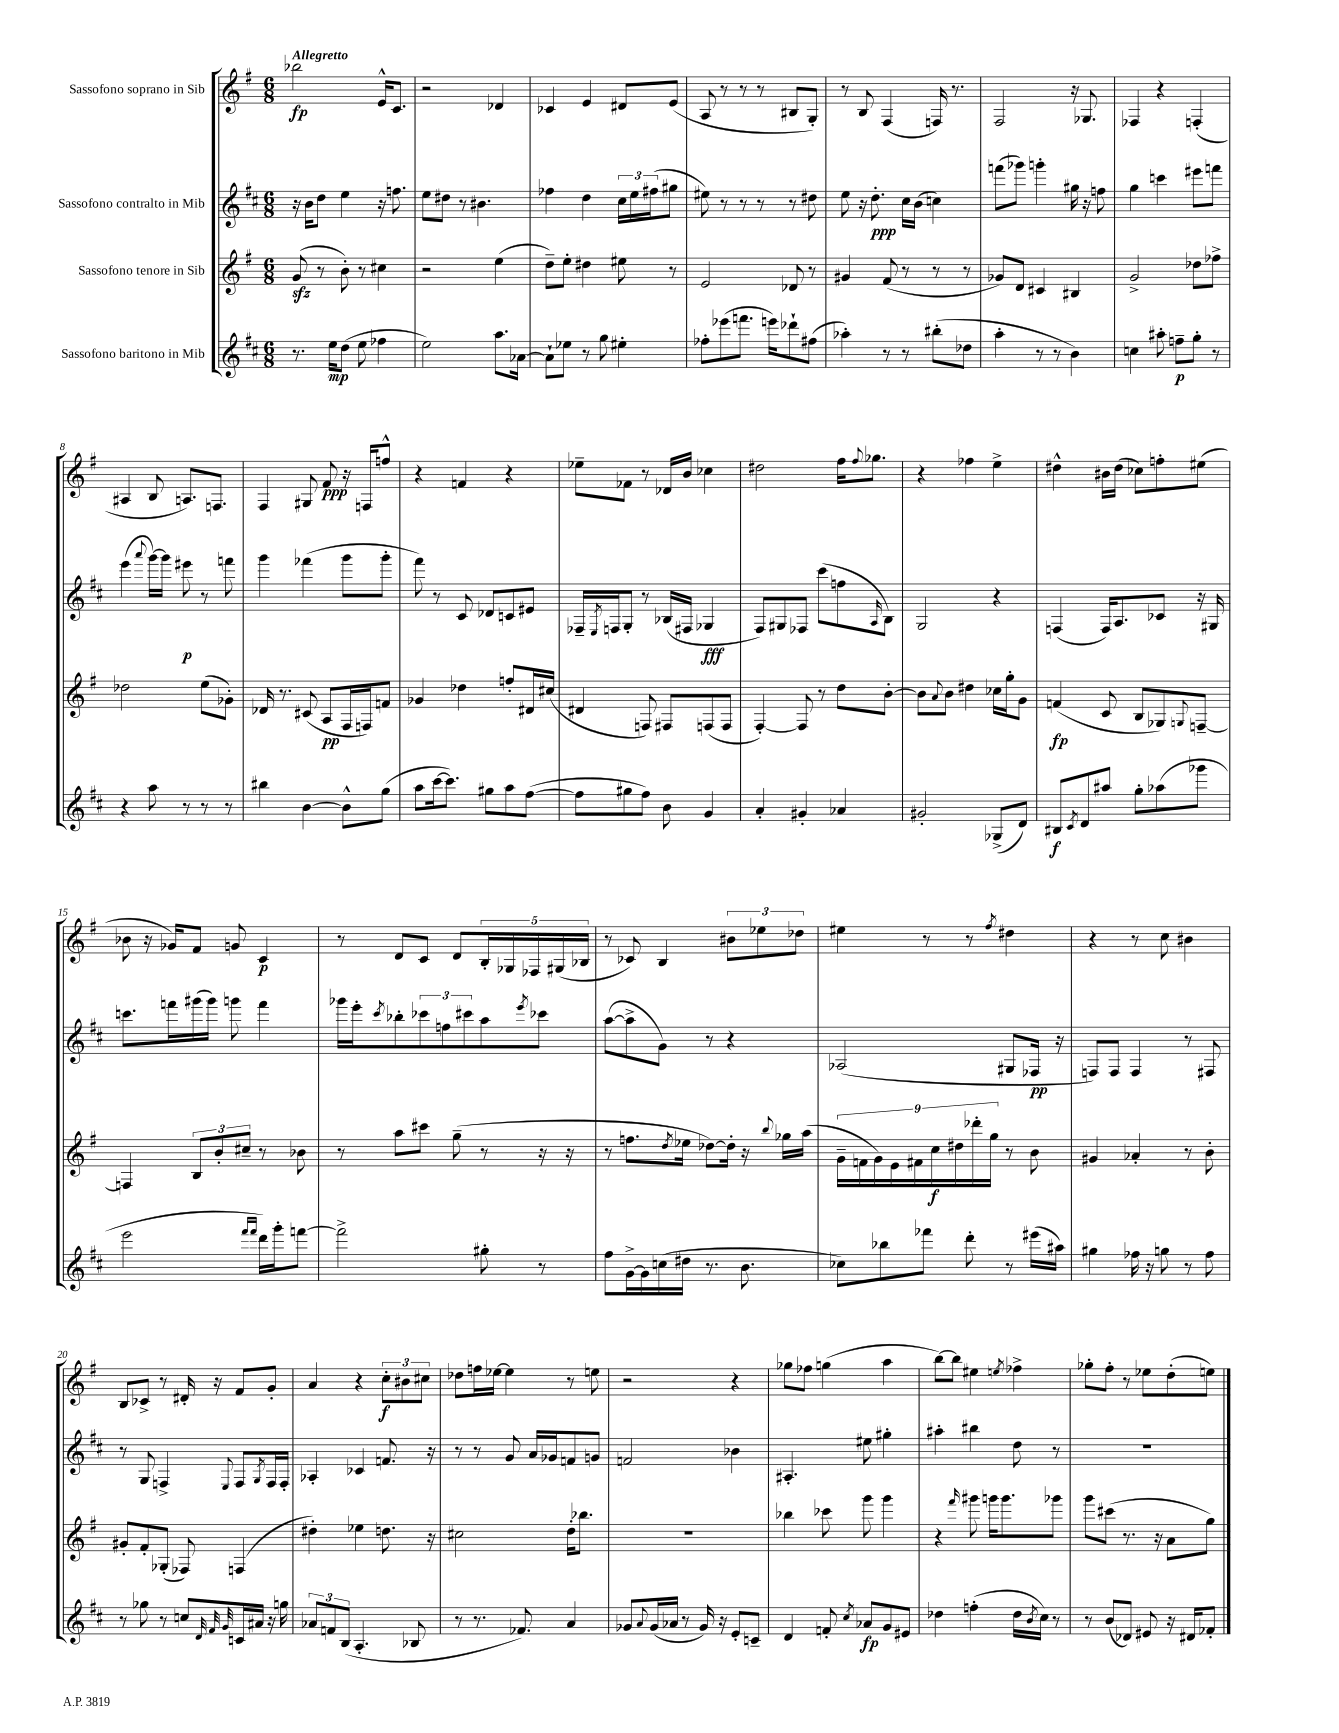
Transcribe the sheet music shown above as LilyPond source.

<<
\new StaffGroup <<
\new Staff = "s0" \with { instrumentName = "Sassofono soprano in Sib" } {
    \clef treble \key g \major \numericTimeSignature \time 6/8 \tempo "Allegretto"
    bes''2\fp e'16-^ c'8. |
    r2 des'4 |
    ces'4 e'4 dis'8 e'8( |
    a8 r8 r8 r8 bis8 g8-.) |
    r8 b8 fis4( f16) r8. |
    fis2 r16 ges8. |
    fes4 r4 f4-.( |
    ais4 b8 a8.) f8. |
    fis4 gis8 fis'8\ppp r16 f16 f''8-^ |
    r4 f'4 r4 |
    ees''8-- fes'8 r8 des'16 b'16 ces''4 |
    dis''2 fis''16 \appoggiatura { fis''8 } ges''8. |
    r4 fes''4 e''4-> |
    dis''4-^ bis'16 dis''16( ces''8) f''8-. eis''8( |
    bes'8 r16 ges'16) fis'8 g'8 c'4\p |
    r8 d'8 c'8 d'8 \tuplet 5/4 { b16-. ges16 fes16 gis16( bes16 } |
    r8 ces'8) b4 \tuplet 3/2 { bis'8 ees''8 des''8 } |
    eis''4 r8 r8 \acciaccatura { fis''8 } dis''4 |
    r4 r8 c''8 bis'4 |
    b8 ces'8-> r8 dis'16-. r16 fis'8 g'8-. |
    a'4 r4 \tuplet 3/2 { c''8-.\f bis'8 cis''8 } |
    des''8 f''16 ees''16~ ees''4 r8 e''8 |
    r2 r4 |
    ges''8 fes''8 g''4( a''4 |
    b''8~) b''8 eis''4 \acciaccatura { e''8 } fes''4-> |
    ges''8-. fis''8-. r8 ees''8 d''8-.( e''8) \bar "|." |
}
\new Staff = "s1" \with { instrumentName = "Sassofono contralto in Mib" } {
    \clef treble \key d \major \numericTimeSignature \time 6/8
    r16 b'16 d''8 e''4 r16 f''8. |
    e''8 dis''8 r8 bis'4. |
    fes''4 d''4 \tuplet 3/2 { cis''16 e''16 fis''16( } gis''8 |
    eis''8) r8 r8 r8 r8 dis''8 |
    e''8 r16 d''8.-.\ppp cis''16 b'16( c''4) |
    f'''8( ges'''8) g'''4-. gis''16 r16 f''8 |
    g''4 c'''4 eis'''8 f'''8 |
    e'''4( \appoggiatura { a'''8 } g'''16~) g'''16 eis'''8\p r8 f'''8 |
    g'''4 fes'''4( g'''8 g'''8-. |
    fis'''8) r8 cis'8 des'8 c'8 eis'8 |
    fes16-- \acciaccatura { e8 } f16 g8-. r8 bes16( fis16 ges4\fff |
    fis8) gis8 fes8 cis'''8( f''8 \grace { a16 } b8) |
    g2 r4 |
    f4( f16) a8. ces'8 r16 gis16 |
    c'''8. f'''16 gis'''16( gis'''16) g'''8 f'''4 |
    ges'''16 e'''16-. \acciaccatura { cis'''8 } bes''8-. \tuplet 3/2 { ces'''8 f''8 cis'''8 } a''8 \acciaccatura { e'''8 } ces'''8 |
    a''8~( a''8-> g'8) r8 r4 |
    aes2( gis8 fes16\pp r16 |
    f8) f8 f4 r8 fis8 |
    r8 g8 f4-> \appoggiatura { e8 } f8 \acciaccatura { g8 } f16 f16-. |
    aes4-. ces'4 f'8. r16 |
    r8 r8 g'8 a'16 ges'16 f'8 g'8 |
    f'2 bes'4 |
    ais4.-. eis''8 gis''4-. |
    ais''4-. bis''4 d''8 r8 |
    R2. \bar "|." |
}
\new Staff = "s2" \with { instrumentName = "Sassofono tenore in Sib" } {
    \clef treble \key g \major \numericTimeSignature \time 6/8
    g'8\sfz( r8 b'8-.) r8 cis''4 |
    r2 e''4( |
    d''8--) e''8-. dis''4 eis''8 r8 |
    e'2 des'8 r8 |
    gis'4 fis'8( r8 r8 r8 |
    ges'8) d'8 cis'4 bis4 |
    g'2-> des''8 fes''8-> |
    des''2 e''8( ges'8-.) |
    des'16 r8. cis'8( a8\pp fis16 f16) f'8 |
    ges'4 des''4 f''8-. dis'16 cis''16( |
    dis'4 f8) fis8 f8( f8 |
    fis4~-.) fis8 r8 d''8 b'8~-. |
    b'8 \appoggiatura { a'8 } b'8 dis''4 ces''16 g''16-. g'8 |
    f'4\fp( c'8 b8 ges8) \appoggiatura { g8 } f8~-- |
    f4 \tuplet 3/2 { b8 b'8-. cis''8-- } r8 bes'8 |
    r8 a''8 cis'''8 g''8--( r8 r16 r16 |
    r8 f''8. \acciaccatura { d''8 } ees''16 des''8~) des''16-. r16 \appoggiatura { b''8 } ges''16 a''16( |
    \tuplet 9/8 { g'16-- f'16 g'16) e'16 fis'16 c''16\f dis''16 des'''16-. g''16 } r8 b'8 |
    gis'4 aes'4-. r8 b'8-. |
    gis'8-. fis'8-. ges8-.( fes8) f4( |
    dis''4-.) ees''4 d''8. r16 |
    cis''2 d''16-. bes''8. |
    R2. |
    bes''4 ces'''8 g'''8 g'''4 |
    r4 \grace { fis'''16 } gis'''8 g'''16 g'''8. ges'''8 |
    g'''8 cis'''8( r8. r16 a'8 g''8) \bar "|." |
}
\new Staff = "s3" \with { instrumentName = "Sassofono baritono in Mib" } {
    \clef treble \key d \major \numericTimeSignature \time 6/8
    r8. e''16\mp d''8( e''8 fes''4 |
    e''2) a''8. aes'16~ |
    aes'8-! ees''8 r8 g''8 eis''4-. |
    fes''8-. ees'''8( f'''8. e'''16) des'''8-! fis''8( |
    aes''4-.) r8 r8 bis''8-.( des''8 |
    a''4-. r8 r8 b'4) |
    c''4 ais''8-. f''8--\p g''8-. r8 |
    r4 a''8 r8 r8 r8 |
    bis''4 b'4~ b'8-^ g''8( |
    a''8 cis'''16~ cis'''8.) gis''8 a''8 fis''8~( |
    fis''8 gis''8 fis''8) b'8 g'4 |
    a'4-. gis'4-. aes'4 |
    gis'2-. ges8->( d'8) |
    bis8\f \acciaccatura { cis'8 } d'8 ais''8 g''8-. aes''8( ges'''8 |
    e'''2 \grace { fis'''16 fis'''16 } d'''16) g'''16-. f'''8~ |
    f'''2-> gis''8-. r8 |
    fis''8 g'16~-> g'16 c''16( dis''16 r8. b'8. |
    ces''8) bes''8 fes'''8 d'''8-. r8 eis'''16( ais''16) |
    gis''4 fes''16 r16 g''8 r8 fes''8 |
    r8 ges''8 r8 c''8 \grace { d'32 fis'32 g'32 } c'16 ais'16 r16 g''16 |
    \tuplet 3/2 { aes'8 f'8 b8( } a4.-. bes8 |
    r8 r8. fes'8.) a'4 |
    ges'8 \appoggiatura { a'8 } ges'16( aes'16 r8 ges'16) r16 e'8-. c'8-- |
    d'4 f'8-. \acciaccatura { cis''8 } aes'8\fp g'8 eis'8 |
    des''4 f''4-.( des''16 \acciaccatura { b'8 } cis''16) r8 |
    r8 b'8( des'8) eis'8 r16 dis'16 fes'8-. \bar "|." |
}
>>
>>
